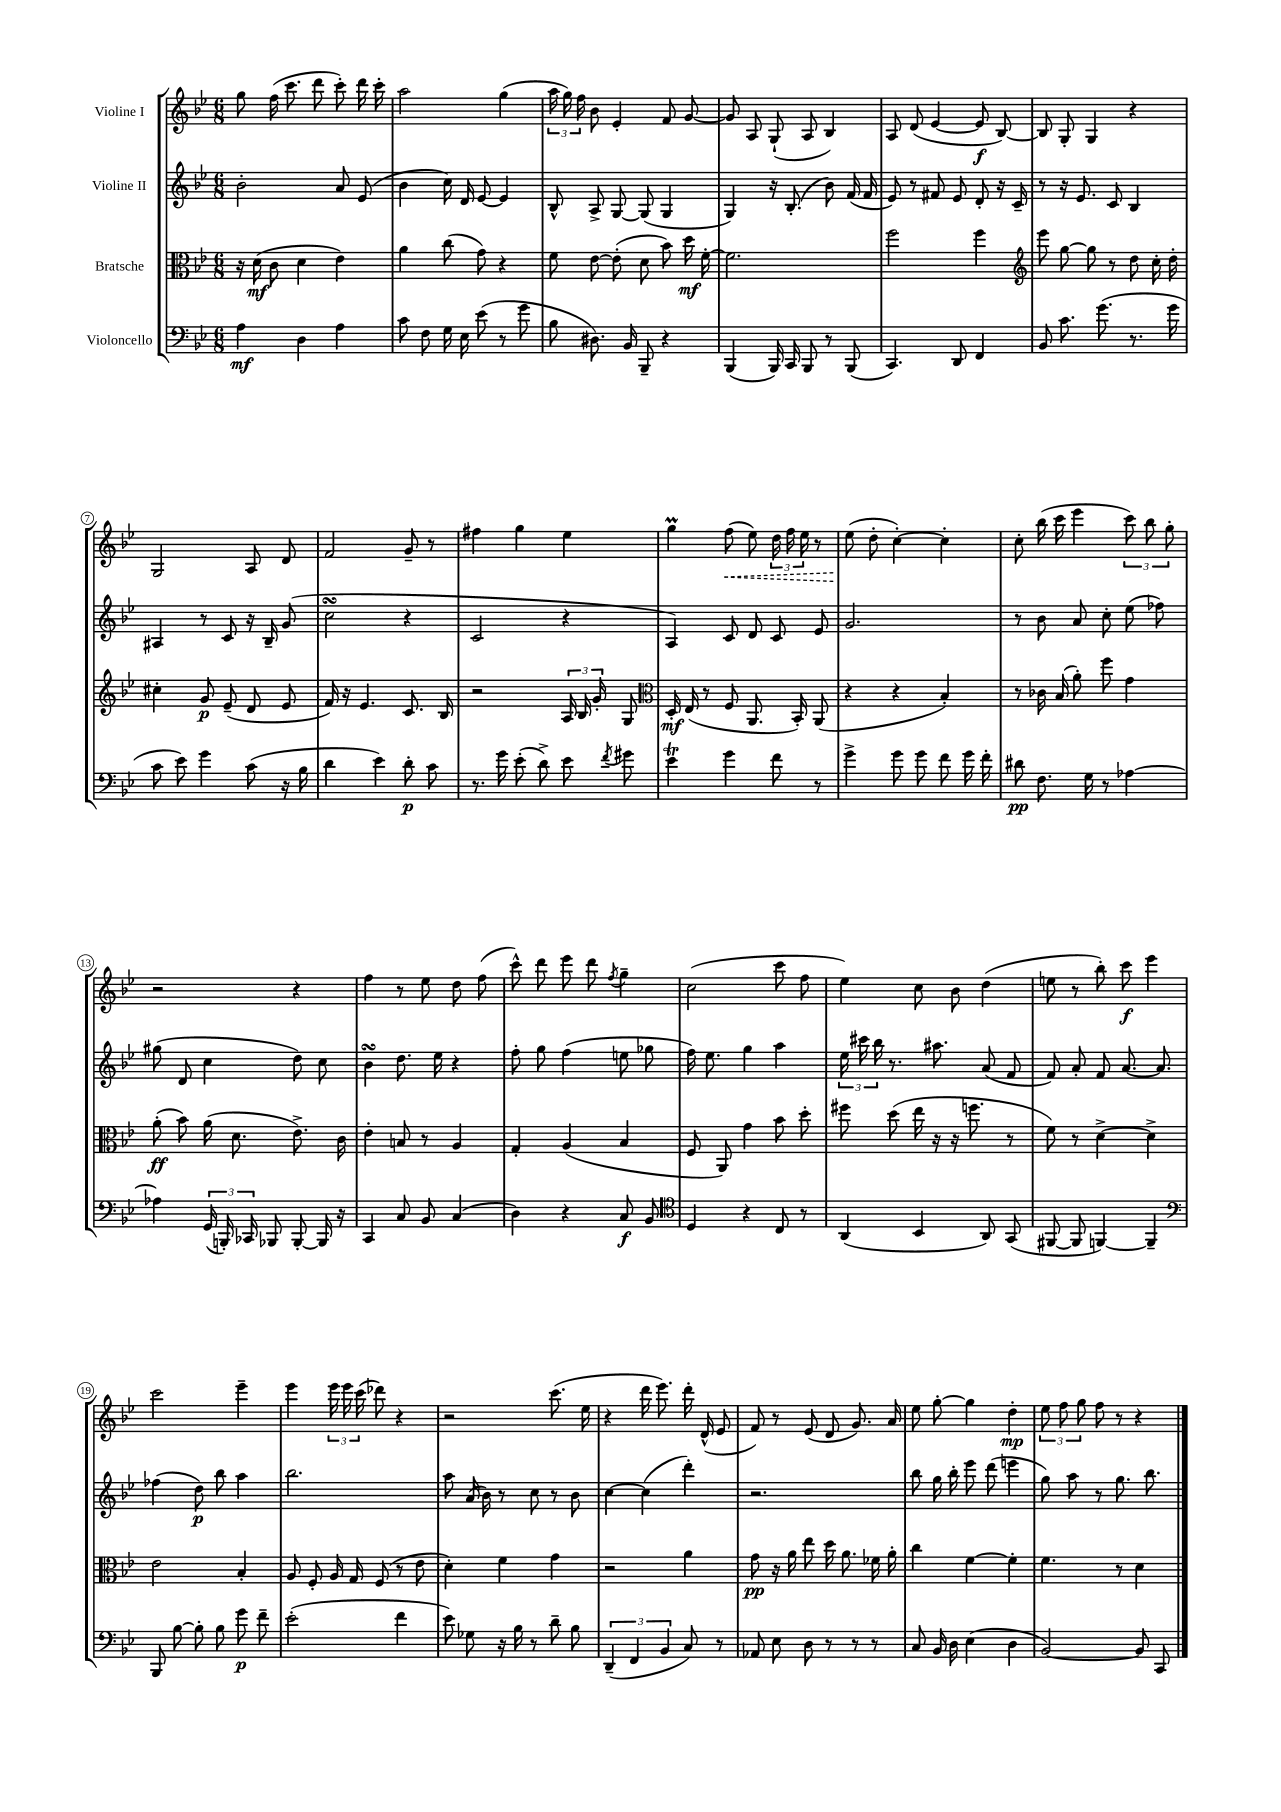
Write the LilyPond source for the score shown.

<<
\new StaffGroup <<
\new Staff = "s0" \with { instrumentName = "Violine I" } {
    \clef treble \key bes \major \numericTimeSignature \time 6/8
    \autoBeamOff g''8 f''16( c'''8. d'''8 c'''8-.) d'''16 c'''16-. |
    a''2 g''4( |
    \tuplet 3/2 { a''16 g''16) f''16 } bes'8 ees'4-. f'8 g'8~ |
    g'8 a8 g8-!( a8 bes4) |
    a8 d'8( ees'4~ ees'8\f bes8~) |
    bes8 g8-. g4 r4 |
    g2 a8 d'8 |
    f'2 g'8-- r8 |
    fis''4 g''4 ees''4 |
    g''4\prall \once \override Hairpin.style = #'dashed-line f''8\<( ees''8) \tuplet 3/2 { d''16 f''16 ees''16 } r8 |
    ees''8\!( d''8-. c''4~-.) c''4-. |
    c''8-. bes''16( c'''16 ees'''4 \tuplet 3/2 { c'''8) bes''8 g''8-. } |
    r2 r4 |
    f''4 r8 ees''8 d''8 f''8( |
    c'''8-^) d'''8 ees'''8 d'''8 \acciaccatura { f''8 } g''4-- |
    c''2( c'''8 f''8 |
    ees''4) c''8 bes'8 d''4( |
    e''8 r8 bes''8-.) c'''8\f ees'''4 |
    c'''2 ees'''4-- |
    ees'''4 \tuplet 3/2 { ees'''16 ees'''16 c'''16( } des'''8) r4 |
    r2 c'''8.( ees''16 |
    r4 d'''16 ees'''8.) d'''16-. d'16-^( ees'8 |
    f'8) r8 ees'8( d'8 g'8.) a'16 |
    ees''8 g''8~-. g''4 d''4-.\mp |
    \tuplet 3/2 { ees''8 f''8 g''8 } f''8 r8 r4 \bar "|." |
}
\new Staff = "s1" \with { instrumentName = "Violine II" } {
    \clef treble \key bes \major \numericTimeSignature \time 6/8
    \autoBeamOff bes'2-. a'8 ees'8( |
    bes'4 c''16) d'16 ees'8~ ees'4 |
    bes8-^ a8-> g8~ g8( g4 |
    g4) r16 bes8.-.( bes'8) f'16( f'16 |
    ees'8) r8 fis'8 ees'8 d'8-. r16 c'16-- |
    r8 r16 ees'8. c'8 bes4 |
    ais4 r8 c'8 r16 bes16-- g'8( |
    c''2\turn r4 |
    c'2 r4 |
    a4) c'8 d'8 c'8 ees'8 |
    g'2. |
    r8 bes'8 a'8 c''8-. ees''8( fes''8) |
    gis''8( d'8 c''4 d''8) c''8 |
    bes'4\turn d''8. ees''16 r4 |
    f''8-. g''8 f''4( e''8 ges''8 |
    f''16) ees''8. g''4 a''4 |
    \tuplet 3/2 { ees''16 cis'''16 bes''16 } r8. ais''8. a'8( f'8 |
    f'8) a'8-. f'8 a'8.~ a'8. |
    fes''4( d''8\p) bes''8 a''4 |
    bes''2. |
    a''8 a'16( bes'16) r8 c''8 r8 bes'8 |
    c''4~ c''4( d'''4-.) |
    r2. |
    bes''8 g''16 bes''16-. ees'''8 d'''8( e'''4 |
    g''8) a''8 r8 g''8. bes''8. \bar "|." |
}
\new Staff = "s2" \with { instrumentName = "Bratsche" } {
    \clef alto \key bes \major \numericTimeSignature \time 6/8
    \autoBeamOff r16 d'16\mf( c'8 d'4 ees'4) |
    a'4 c''8( g'8) r4 |
    f'8 ees'8~ ees'8-.( d'8 bes'8) d''16\mf f'16~-. |
    f'2. |
    f''2 f''4 |
    \clef treble ees'''8 g''8~ g''8 r8 d''8 c''16-. d''16-. |
    cis''4-. g'8\p ees'8--( d'8 ees'8 |
    f'16) r16 ees'4. c'8. bes16 |
    r2 \tuplet 3/2 { a16 bes16 g'16-. } g8 |
    \clef alto d16-.\mf ees16( r8 f8 a,8. bes,16-.) a,8( |
    r4 r4 bes4-.) |
    r8 ces'16 bes16( a'8-.) f''8 g'4 |
    a'8-.\ff( bes'8) a'16( d'8. ees'8.->) c'16 |
    ees'4-. b8 r8 a4 |
    g4-. a4( bes4 |
    f8 a,8) g'4 bes'8 d''8-. |
    fis''8 d''8( ees''16 r16 r16 f''8. r8 |
    f'8) r8 d'4~-> d'4-> |
    ees'2 bes4-. |
    a8 f8-. a16 g16 f8( r8 ees'8 |
    d'4-.) f'4 g'4 |
    r2 a'4 |
    g'8\pp r16 a'16 ees''8 d''16 a'8. fes'16 a'16-. |
    c''4 f'4~ f'4-. |
    f'4. r8 d'4 \bar "|." |
}
\new Staff = "s3" \with { instrumentName = "Violoncello" } {
    \clef bass \key bes \major \numericTimeSignature \time 6/8
    \autoBeamOff a4\mf d4 a4 |
    c'8 f8 g16 ees16 ees'8( r8 g'8 |
    bes8 dis8.) bes,16 bes,,8-- r4 |
    bes,,4( bes,,16) c,16 bes,,8 r8 bes,,8( |
    c,4.) d,8 f,4 |
    bes,8 c'8. g'8.( r8. g'16 |
    c'8 ees'8) g'4 c'8( r16 bes16 |
    d'4 ees'4) d'8-.\p c'8 |
    r8. g'16 ees'8-.( d'8->) ees'8 \acciaccatura { f'8 } gis'8 |
    ees'4\trill g'4 f'8 r8 |
    g'4-> g'8 g'8 f'8 g'16 f'16-. |
    dis'8\pp f8. g16 r8 aes4~ |
    aes4 \tuplet 3/2 { g,16( b,,16-.) ces,16 } bes,,8 bes,,8~-. bes,,16 r16 |
    c,4 c8 bes,8 c4( |
    d4) r4 c8\f bes,8 |
    \clef tenor d4 r4 c8 r8 |
    a,4( bes,4 a,8) g,8( |
    fis,8~ fis,8 f,4~) f,4-- |
    \clef bass bes,,8 bes8~ bes8-. bes8 g'8\p f'8-- |
    ees'2-.( f'4 |
    ees'8) ges8 r16 bes16 r8 d'8-- bes8 |
    \tuplet 3/2 { d,4--( f,4 bes,4 } c8) r8 |
    aes,8 ees8 d8 r8 r8 r8 |
    c8 bes,16 d16 ees4( d4 |
    bes,2~) bes,8 c,8 \bar "|." |
}
>>
>>
\layout { \context { \Score \override BarNumber.stencil = #(make-stencil-circler 0.1 0.3 ly:text-interface::print) } }
